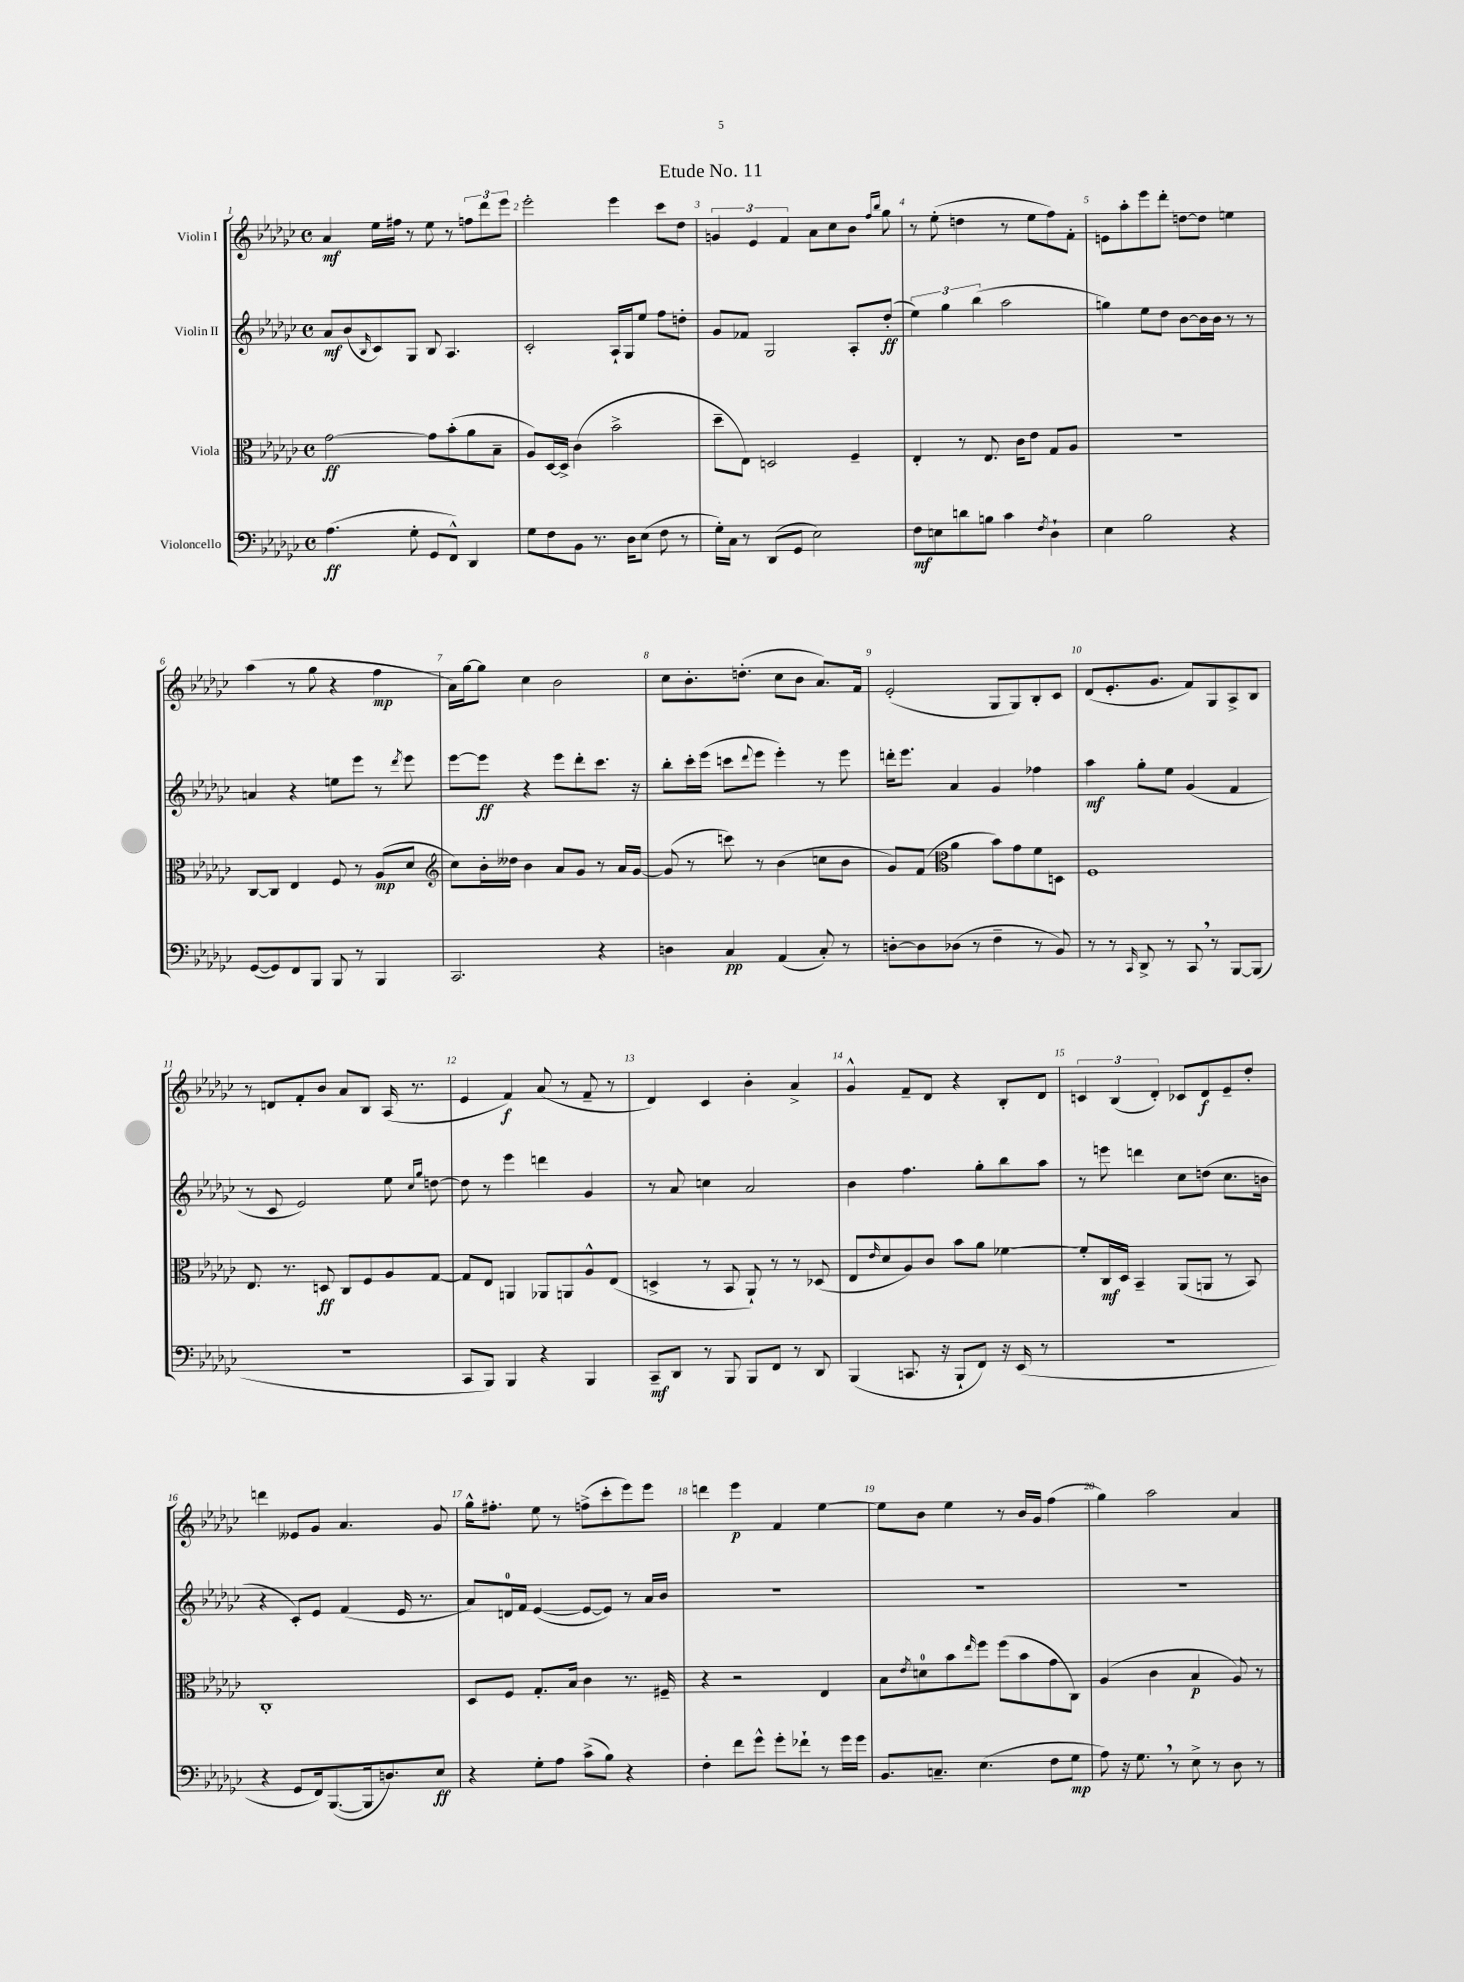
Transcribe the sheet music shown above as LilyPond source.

\header { title = "Etude No. 11" }
<<
\new StaffGroup <<
\new Staff = "s0" \with { instrumentName = "Violin I" } {
    \clef treble \key ges \major \defaultTimeSignature \time 4/4
    aes'4\mf ees''16 fis''16 r8 ees''8 r8 \tuplet 3/2 { f''8 des'''8 ees'''8 } |
    ees'''2-. ees'''4 ces'''8 des''8 |
    \tuplet 3/2 { g'4 ees'4 f'4 } aes'8 ces''8 bes'8 \grace { f''16 bes''16 } ges''8 |
    r8 ees''8-.( d''4 r8 ees''8 f''8) f'8-. |
    e'8 aes''8-. ees'''8 des'''8-. d''8~ d''8 e''4 |
    aes''4( r8 ges''8 r4 f''4\mp |
    aes'16) ges''16~ ges''8 ces''4 bes'2 |
    ces''8 bes'8.-. d''8.-.( ces''8 bes'8 aes'8.) f'16 |
    ees'2-.( ges8 ges8) bes8-. ces'8 |
    des'8( ees'8.-. ges'8. f'8) ges8 aes8-> bes8 |
    r8 d'8 f'8-. bes'8 aes'8 bes8 aes16( r8. |
    ees'4 f'4\f) aes'8( r8 f'8-- r8 |
    des'4) ces'4 bes'4-. aes'4-> |
    ges'4-^ f'8-- des'8 r4 bes8-. des'8 |
    \tuplet 3/2 { c'4 bes4( des'4-.) } ces'8 des'8\f ees'8-- des''8-. |
    d'''4 eeses'8 ges'8 aes'4. ges'8 |
    ges''16-^ fis''8.-. ees''8 r8 f''8->( ces'''8-. ees'''8) ees'''8 |
    d'''4 ees'''4\p f'4 ees''4~ |
    ees''8 bes'8 ees''4 r8 bes'16 ges'16 f''4( |
    ges''4) aes''2 aes'4 \bar "|." |
}
\new Staff = "s1" \with { instrumentName = "Violin II" } {
    \clef treble \key ges \major \defaultTimeSignature \time 4/4
    aes'8\mf bes'8( \grace { bes16 } ces'8) ges8 bes8 aes4. |
    ces'2-. aes16-! ges16 ees''8 f''8 d''8-. |
    ges'8 fes'8 ges2 aes8-. des''8-.\ff( |
    \tuplet 3/2 { ees''4) ges''4 bes''4( } aes''2 |
    g''4) ees''8 des''8 bes'8~ bes'16 bes'16 r8 r8 |
    a'4 r4 e''8 ees'''8 r8 \acciaccatura { des'''8 } ees'''8 |
    ees'''8~ ees'''8\ff r4 ees'''8 des'''8-. ces'''8. r16 |
    bes''8-. ces'''16-. ees'''16( c'''8 \appoggiatura { des'''8 } ees'''8 ees'''4-.) r8 ees'''8 |
    d'''16-. ees'''8. aes'4 ges'4 fes''4 |
    aes''4\mf ges''8-. ees''8 ges'4( f'4 |
    r8 ces'8 ees'2) ees''8 \grace { ces''16 ges''16 } d''8~ |
    d''8 r8 ees'''4 d'''4 ges'4 |
    r8 aes'8 c''4 aes'2 |
    bes'4 f''4. ges''8-. bes''8 aes''8 |
    r8 e'''8 d'''4 ces''8 d''8( ces''8. b'16 |
    r4 ces'8-.) ees'8 f'4( ees'16 r8. |
    aes'8) d'16-0 f'16 ees'4~( ees'8~ ees'8) r8 aes'16 bes'16 |
    R1 |
    R1 |
    R1 \bar "|." |
}
\new Staff = "s2" \with { instrumentName = "Viola" } {
    \clef alto \key ges \major \defaultTimeSignature \time 4/4
    ges'2~\ff ges'8 bes'8-.( aes'8 bes8-- |
    aes8) des16~ des16-> ces'4( bes'2-> |
    des''8-- ees8) d2 f4-- |
    ees4-. r8 ees8. ces'16 ees'8 ges8 aes8 |
    R1 |
    ces8~ ces8 ees4 f8 r8 aes8\mp( des'8 |
    \clef treble ces''8) bes'16-. deses''16 bes'4 aes'8 ges'8 r8 aes'16 ges'16~ |
    ges'8( r8 c'''8) r8 bes'4( c''8 bes'8 |
    ges'8) f'8( \clef alto aes'4 bes'8) ges'8 f'8 d8 |
    f1 |
    ees8. r8. d8\ff ces8 f8 aes8 ges8~ |
    ges8 ees8 a,4 aes,8 a,8 aes8-^ ees8( |
    d4-> r8 bes,8 aes,8-!) r8 r8 des8( |
    ees8 \grace { ees'16 } des'8 aes8) ces'8 bes'8 aes'8 fes'4~ |
    fes'8-. ces16\mf des16 bes,4-- aes,8( a,8 r8 bes,8) |
    ces1-. |
    des8 f8 ges8.-. bes16 ces'4 r8. fis16-- |
    r4 r2 ees4 |
    bes8 \acciaccatura { ees'8 } d'8-0 bes'8 \grace { ees''16 } f''8 f''8( bes'8 ges'8 ces8) |
    aes4( ces'4 bes4\p aes8) r8 \bar "|." |
}
\new Staff = "s3" \with { instrumentName = "Violoncello" } {
    \clef bass \key ges \major \defaultTimeSignature \time 4/4
    aes4.\ff( ges8-. ges,8 f,8-^) des,4 |
    ges8 f8 bes,8 r8. des16 ees8( f8 r8 |
    ges16-.) ces16 r8 des,8( ges,8 ees2) |
    f8\mf e8 d'8 b8 ces'4 \acciaccatura { f8 } des4-! |
    ees4 bes2 r4 |
    ges,8~( ges,8) f,8 bes,,8 bes,,8 r8 bes,,4 |
    ces,2. r4 |
    d4 ces4\pp aes,4( ces8-.) r8 |
    d8~-. d8 des8( r8 f4-- r8 bes,8) |
    r8 r8 \grace { ces,16 } des,8-> r8 ces,8 \breathe r8 bes,,8~ bes,,8( |
    R1 |
    ces,8 bes,,8) bes,,4 r4 bes,,4 |
    ces,8--\mf des,8 r8 bes,,8 bes,,8 f,8 r8 des,8 |
    bes,,4( c,8. r16 bes,,8-! f,8) r16 ees,16( r8 |
    R1 |
    r4 ges,8 f,16) bes,,8.~( bes,,16 d8.) ees8\ff |
    r4 ges8-. aes8 ces'8->( bes8) r4 |
    f4-. f'8 ges'8-^ ges'8-. fes'8-! r8 ges'16 ges'16 |
    bes,8. c8.-- ees4.( f8 ges8\mp |
    aes8) r16 ges8. \breathe r8 ees8-> r8 des8 r8 \bar "|." |
}
>>
>>
\layout { \context { \Score \override BarNumber.break-visibility = ##(#f #t #t) barNumberVisibility = #all-bar-numbers-visible } }
